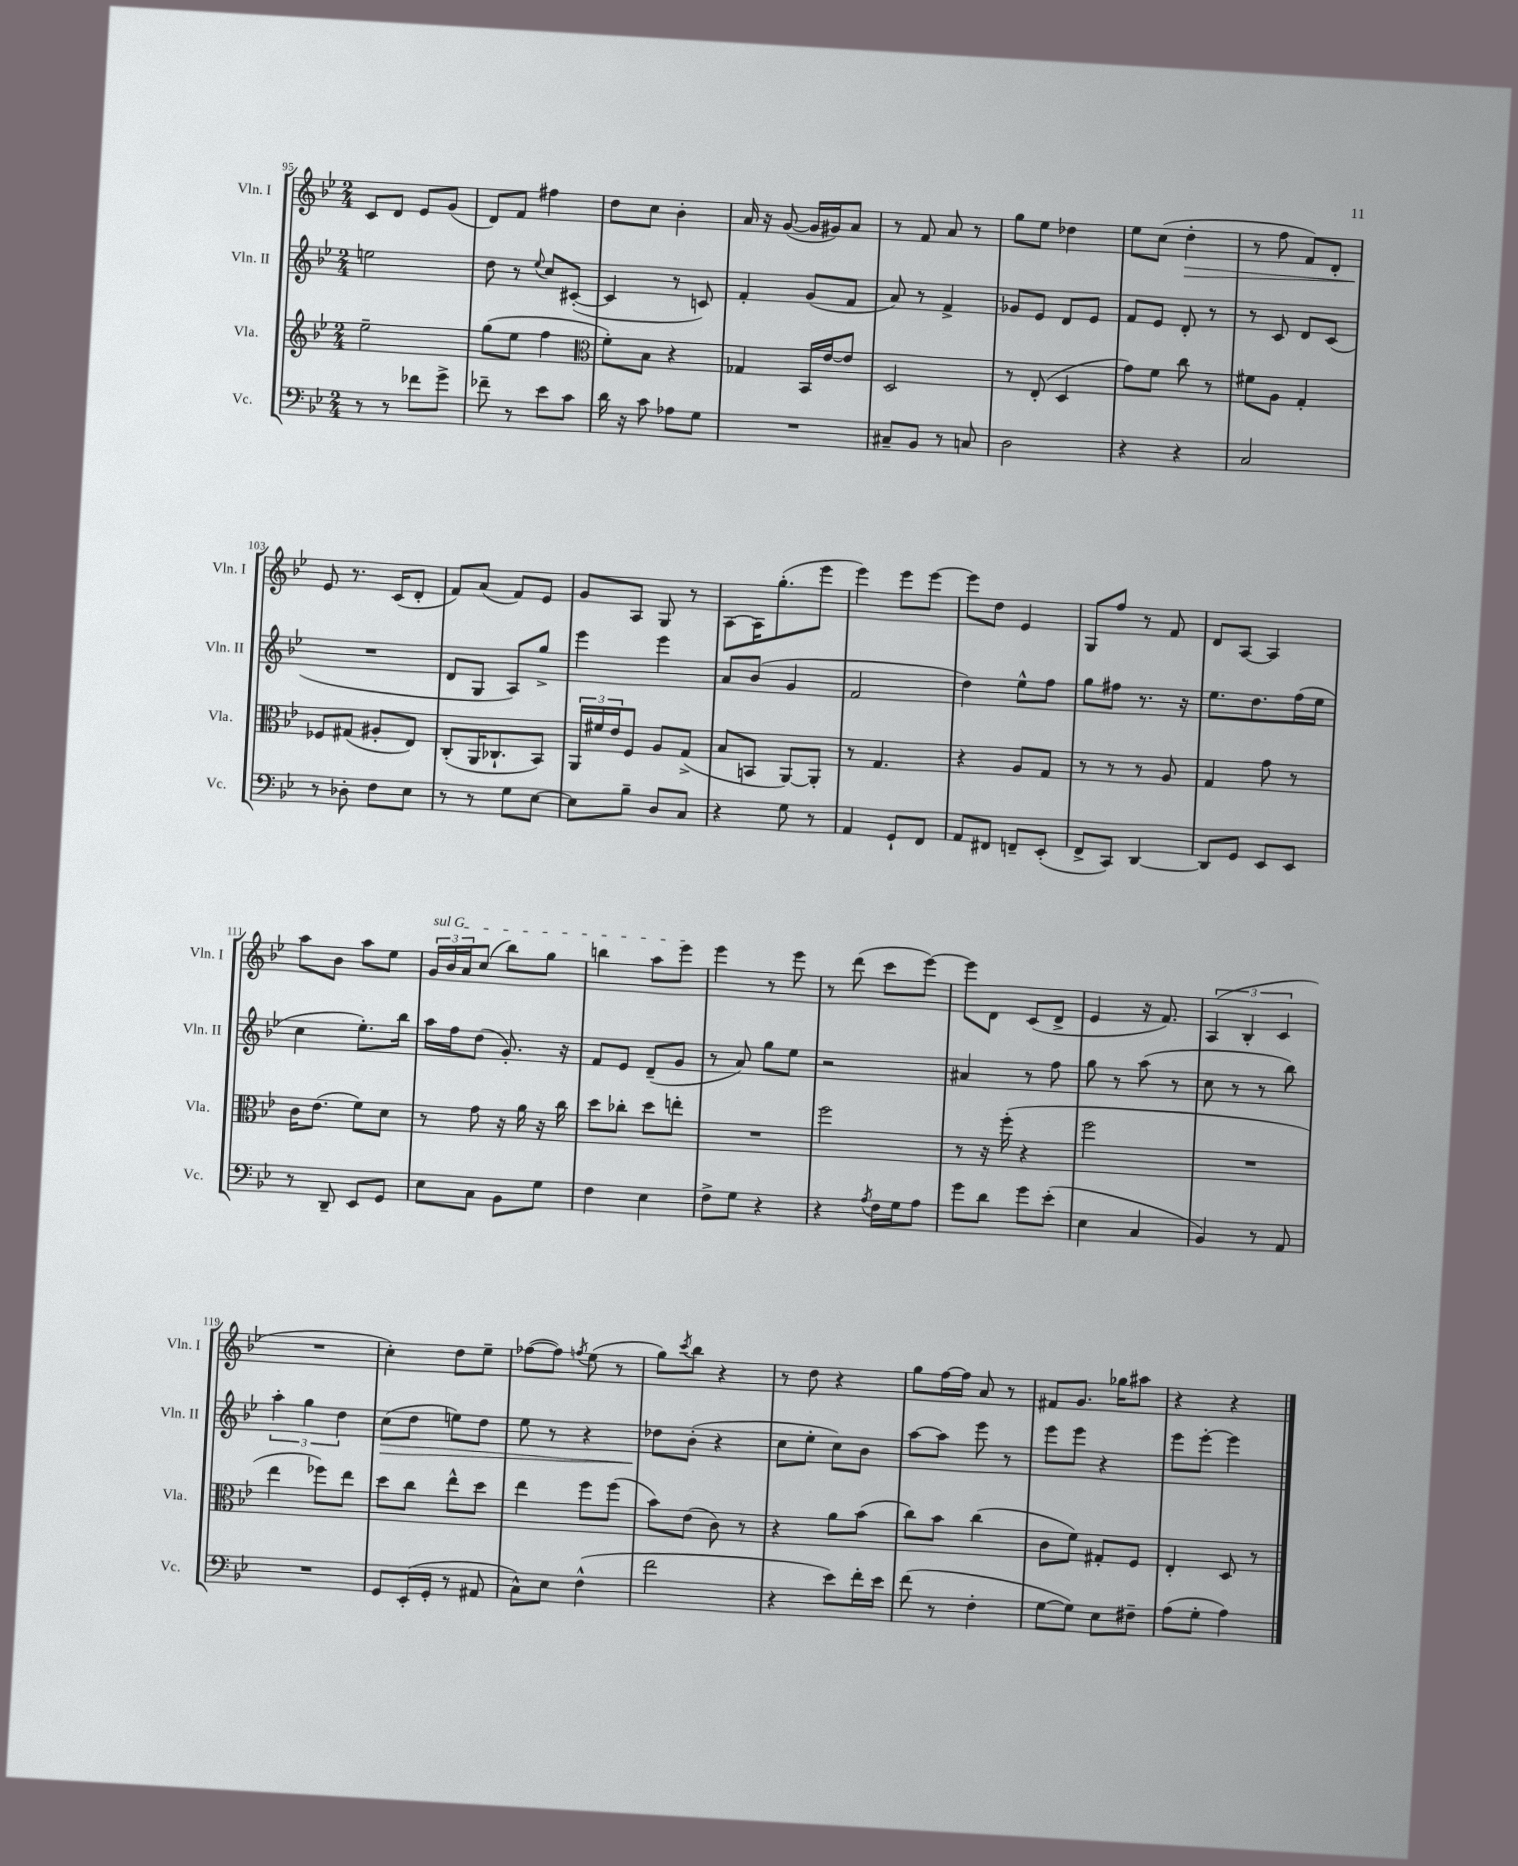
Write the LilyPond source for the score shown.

<<
\new StaffGroup <<
\new Staff = "s0" \with { instrumentName = "Vln. I" shortInstrumentName = "Vln. I" } {
    \clef treble \key bes \major \numericTimeSignature \time 2/4
    c'8 d'8 ees'8 g'8( |
    d'8) f'8 fis''4 |
    d''8 c''8 bes'4-. |
    a'16 r16 g'8~( g'16 gis'16) a'8 |
    r8 f'8 a'8 r8 |
    g''8 ees''8 des''4 |
    ees''8 c''8( d''4-.\> |
    r8 f''8 f'8) d'8-. |
    ees'8\! r8. c'16( d'8-. |
    f'8) a'8( f'8) ees'8 |
    g'8 a8 g8 r8 |
    a8~ a16 g''8.-.( ees'''8 |
    ees'''4) ees'''8 ees'''8~ |
    ees'''8 d''8 ees'4 |
    g8 f''8 r8 f'8 |
    d'8 a8~ a4 |
    a''8 bes'8 a''8 ees''8 |
    \tuplet 3/2 { \once \override TextSpanner.bound-details.left.text = \markup { \italic "sul G" } g'16\startTextSpan bes'16 a'16 } c''8( bes''8) g''8 |
    b''4 a''8 ees'''8\stopTextSpan |
    ees'''4 r8 ees'''8 |
    r8 d'''8( c'''8 ees'''8~) |
    ees'''8 d'8 c'8( d'8-> |
    ees'4 r16 f'8.) |
    \tuplet 3/2 { a4( bes4-. c'4 } |
    R2 |
    c''4-.) d''8 ees''8-- |
    fes''8~( fes''8) \acciaccatura { f''8 } ees''8( r8 |
    g''8) \acciaccatura { c'''8 } bes''8 r4 |
    r8 d''8 r4 |
    g''8 f''16~ f''16 a'8 r8 |
    fis'8 g'8. ges''16 ais''8 |
    r4 r4 \bar "|." |
}
\new Staff = "s1" \with { instrumentName = "Vln. II" shortInstrumentName = "Vln. II" } {
    \clef treble \key bes \major \numericTimeSignature \time 2/4
    e''2 |
    d''8 r8 \appoggiatura { ees''8 } c''8 cis'8~-.( |
    cis'4 r8 c'8) |
    f'4-. g'8( f'8 |
    a'8) r8 f'4-> |
    ges'8 ees'8 d'8 ees'8 |
    f'8 ees'8 d'8-. r8 |
    r8 c'8 d'8 c'8( |
    R2 |
    d'8 g8 a8) g''8-> |
    ees'''4 ees'''4 |
    a'8 bes'8( g'4 |
    f'2 |
    d''4) ees''8-^ f''8 |
    g''8 fis''8 r8. r16 |
    ees''8. d''8. f''16( ees''16 |
    c''4 ees''8.-.) bes''16 |
    a''16 f''16 d''8( g'8.-.) r16 |
    f'8 ees'8 d'8--( g'8 |
    r8 a'8) g''8 ees''8 |
    r2 |
    ais'4 r8 f''8 |
    g''8 r8 a''8( r8 |
    c''8 r8 r8 bes''8) |
    \tuplet 3/2 { a''4-. g''4 d''4 } |
    c''8\>( d''8 e''8) d''8 |
    ees''8 r8 r4 |
    des''8\! bes'8-.( r4 |
    c''8 ees''8-. c''8) bes'8 |
    a''8~ a''8 ees'''8 r8 |
    ees'''8 ees'''8 r4 |
    ees'''8 ees'''8~-. ees'''4 \bar "|." |
}
\new Staff = "s2" \with { instrumentName = "Vla." shortInstrumentName = "Vla." } {
    \clef treble \key bes \major \numericTimeSignature \time 2/4
    ees''2-- |
    g''8( ees''8 f''4 |
    \clef alto f'8-.) bes8 r4 |
    ges4 bes,16 ees'16~ ees'8 |
    d2 |
    r8 ees8-.( d4 |
    g'8) f'8 c''8 r8 |
    fis'8 a8 g4-. |
    fes8 gis8( ais8-. ees8) |
    c8-.( a,16 ces8.-! bes,8) |
    \tuplet 3/2 { a,16 fis'16 ees'16 } f8 a8 g8->( |
    bes8 b,8 a,8~) a,8-. |
    r8 g4. |
    r4 a8 g8 |
    r8 r8 r8 a8 |
    g4 g'8 r8 |
    c'16 ees'8.( f'8) d'8 |
    r8 g'8 r16 a'16 r16 c''16 |
    d''8 ces''8-. d''8 e''8-. |
    R2 |
    f''2 |
    r8 r16 f''16-.( r4 |
    f''2 |
    R2 |
    ees''4 fes''8) ees''8 |
    d''8 c''8 ees''8-^ d''8 |
    ees''4 f''8 f''8( |
    bes'8) ees'8( c'8) r8 |
    r4 a'8 bes'8( |
    c''8) bes'8 c''4( |
    c'8 f'8) gis8-. f8 |
    ees4-. d8 r8 \bar "|." |
}
\new Staff = "s3" \with { instrumentName = "Vc." shortInstrumentName = "Vc." } {
    \clef bass \key bes \major \numericTimeSignature \time 2/4
    r8 r8 fes'8 g'8-> |
    fes'8-- r8 ees'8 c'8 |
    d'16 r16 c'8 aes8 g8 |
    R2 |
    cis8-- bes,8 r8 c8 |
    d2 |
    r4 r4 |
    c2 |
    r8 des8-. f8 ees8 |
    r8 r8 g8 ees8~ |
    ees8 bes8-- d8 c8 |
    r4 g8 r8 |
    a,4 g,8-! f,8 |
    a,8 fis,8 f,8-- ees,8-.( |
    f,8-> c,8) d,4~ |
    d,8 g,8 ees,8 ees,8 |
    r8 d,8-- ees,8 g,8 |
    ees8 c8 bes,8 g8 |
    f4 ees4 |
    f8-> g8 r4 |
    r4 \acciaccatura { a8 } f16 g16 a8 |
    g'8 d'8 g'8 ees'8-.( |
    ees4 c4 |
    bes,4) r8 a,8 |
    R2 |
    g,8 ees,16-.( g,16-. r8 ais,8 |
    c8-^) ees8 f4-^( |
    f'2 |
    r4 ees'8) f'16-. ees'16 |
    f'8( r8 f4-. |
    g8~ g8) ees8 fis8-- |
    a8( g8-. a4) \bar "|." |
}
>>
>>
\layout { \context { \Score currentBarNumber = #95 } }
